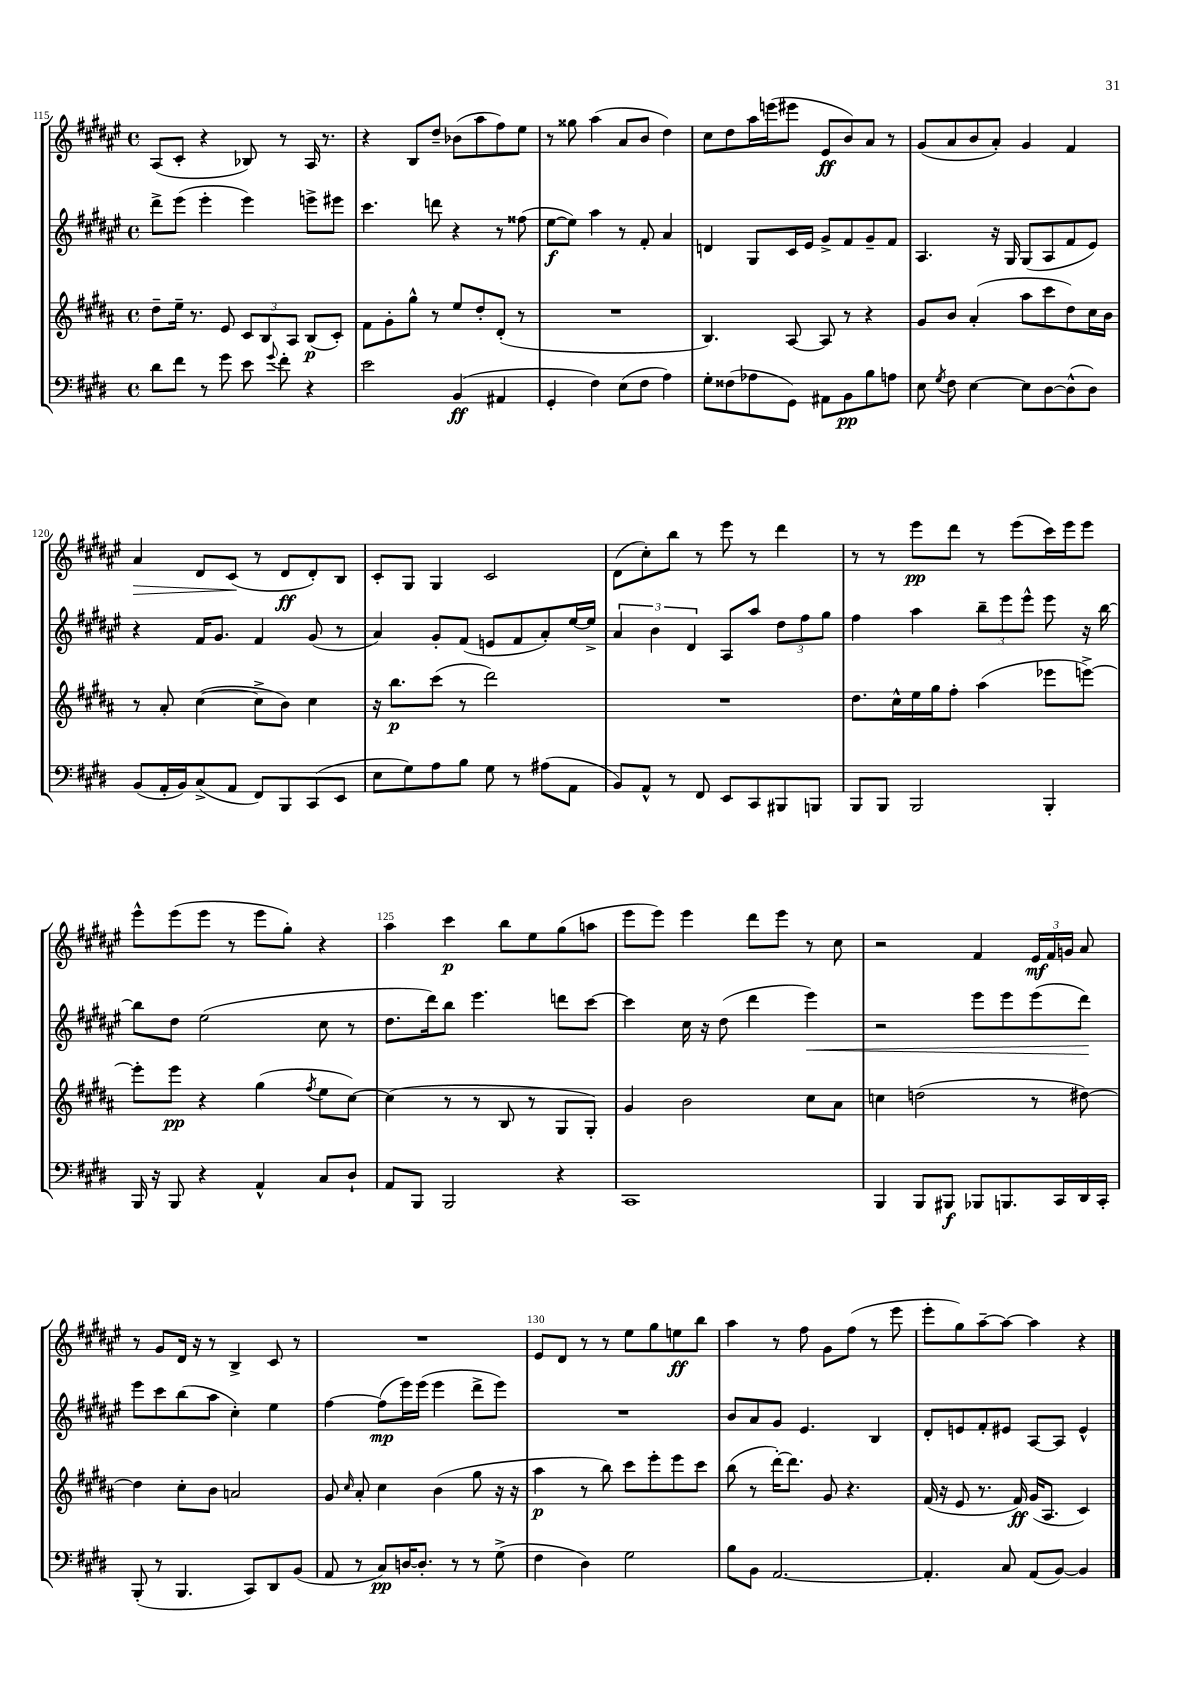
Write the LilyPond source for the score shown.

<<
\new StaffGroup <<
\new Staff = "s0" {
    \clef treble \key fis \major \defaultTimeSignature \time 4/4
    \autoBeamOff ais8[( cis'8]-. r4 bes8) r8 ais16 r8. |
    r4 b8[ dis''8]-- bes'8[( ais''8 fis''8) eis''8] |
    r8 gisis''8 ais''4( ais'8[ b'8] dis''4) |
    cis''8[ dis''8 ais''16 e'''16( eis'''8] eis'8[\ff b'8) ais'8] r8 |
    gis'8[( ais'8 b'8 ais'8]-.) gis'4 fis'4 |
    ais'4\> dis'8[ cis'8]\!( r8 dis'8[\ff dis'8-.) b8] |
    cis'8[-. gis8] gis4 cis'2 |
    dis'8[( cis''8-.) b''8] r8 eis'''8 r8 dis'''4 |
    r8 r8 eis'''8[\pp dis'''8] r8 eis'''8[( cis'''16) eis'''16 eis'''8] |
    eis'''8[-^ eis'''8( eis'''8] r8 eis'''8[ gis''8]-.) r4 |
    ais''4 cis'''4\p b''8[ eis''8 gis''8( a''8] |
    eis'''8[ eis'''8]) eis'''4 dis'''8[ eis'''8] r8 cis''8 |
    r2 fis'4 \tuplet 3/2 { eis'16[\mf fis'16 g'16] } ais'8 |
    r8 gis'8[ dis'16] r16 r8 b4-> cis'8 r8 |
    R1 |
    eis'8[ dis'8] r8 r8 eis''8[ gis''8 e''8\ff b''8] |
    ais''4 r8 fis''8 gis'8[ fis''8]( r8 eis'''8 |
    eis'''8[-. gis''8) ais''8~-- ais''8]~ ais''4 r4 \bar "|." |
}
\new Staff = "s1" {
    \clef treble \key fis \major \defaultTimeSignature \time 4/4
    \autoBeamOff dis'''8[-> eis'''8]( eis'''4-. eis'''4) e'''8[-> eis'''8] |
    cis'''4. d'''8 r4 r8 fisis''8( |
    eis''8[~\f eis''8]) ais''4 r8 fis'8-. ais'4 |
    d'4 gis8[ cis'16 eis'16] gis'8[-> fis'8 gis'8-- fis'8] |
    ais4. r16 gis16 gis8[( ais8 fis'8 eis'8]) |
    r4 fis'16[ gis'8.] fis'4 gis'8( r8 |
    ais'4) gis'8[-. fis'8]( e'8[ fis'8 ais'8-.) eis''16~ eis''16]-> |
    \tuplet 3/2 { ais'4 b'4 dis'4 } ais8[ ais''8] \tuplet 3/2 { dis''8[ fis''8 gis''8] } |
    fis''4 ais''4 \tuplet 3/2 { b''8[-- eis'''8 eis'''8]-^ } eis'''8 r16 b''16~ |
    b''8[ dis''8] eis''2( cis''8 r8 |
    dis''8.[ dis'''16) b''8] eis'''4. d'''8[ cis'''8]~ |
    cis'''4 cis''16 r16 dis''8( dis'''4 eis'''4\<) |
    r2 eis'''8[ eis'''8 eis'''8( dis'''8]\!) |
    eis'''8[ cis'''8 b''8( ais''8] cis''4-.) eis''4 |
    fis''4~ fis''8[\mp( eis'''16) eis'''16]( eis'''4 dis'''8[-> eis'''8]) |
    R1 |
    b'8[ ais'8 gis'8] eis'4. b4 |
    dis'8[-. e'8 fis'8-. eis'8] ais8[~ ais8] eis'4-^ \bar "|." |
}
\new Staff = "s2" {
    \clef treble \key b \major \defaultTimeSignature \time 4/4
    \autoBeamOff dis''8[-- e''16]-- r8. e'8 \tuplet 3/2 { cis'8[ b8 ais8] } b8[\p( cis'8]-.) |
    fis'8[ gis'8-. gis''8]-^ r8 e''8[ dis''8-. dis'8]-.( r8 |
    R1 |
    b4.) ais8~ ais8 r8 r4 |
    gis'8[ b'8] ais'4-.( ais''8[ cis'''8 dis''8) cis''16 b'16] |
    r8 ais'8-. cis''4~( cis''8[-> b'8]) cis''4 |
    r16 b''8.[\p cis'''8]( r8 dis'''2) |
    R1 |
    dis''8.[ cis''16-^ e''16 gis''16 fis''8]-. ais''4( ees'''8[ e'''8]~->) |
    e'''8[-. e'''8]\pp r4 gis''4( \acciaccatura { fis''8 } e''8[ cis''8]~) |
    cis''4( r8 r8 b8 r8 gis8[ gis8]-.) |
    gis'4 b'2 cis''8[ ais'8] |
    c''4 d''2( r8 dis''8~) |
    dis''4 cis''8[-. b'8] a'2 |
    gis'8 \grace { cis''16 } ais'8-. cis''4 b'4( gis''8 r16 r16 |
    ais''4\p r8 b''8) cis'''8[ e'''8-. e'''8 cis'''8] |
    b''8( r8 dis'''16[~-.) dis'''8.] gis'8 r4. |
    fis'16( r16 e'8 r8. fis'16\ff) gis'16[( ais8.] cis'4) \bar "|." |
}
\new Staff = "s3" {
    \clef bass \key e \major \defaultTimeSignature \time 4/4
    \autoBeamOff dis'8[ fis'8] r8 gis'8 e'8 \appoggiatura { gis'8 } fis'8-. r4 |
    e'2 b,4\ff( ais,4 |
    gis,4-. fis4) e8[( fis8] a4) |
    gis8[-. fisis8( aes8 gis,8]) ais,8[ b,8\pp b8 a8] |
    e8 \acciaccatura { gis8 } fis8 e4~ e8[ dis8~ dis8-^( dis8]) |
    b,8[( a,16-. b,16) cis8->( a,8] fis,8[) b,,8 cis,8( e,8] |
    e8[ gis8) a8 b8] gis8 r8 ais8[( a,8] |
    b,8[) a,8]-^ r8 fis,8 e,8[ cis,8 bis,,8 b,,8] |
    b,,8[ b,,8] b,,2 b,,4-. |
    b,,16 r16 b,,8 r4 a,4-^ cis8[ dis8]-! |
    a,8[ b,,8] b,,2 r4 |
    cis,1 |
    b,,4 b,,8[ bis,,8]\f bes,,8[ b,,8. cis,16 dis,16 cis,16]-. |
    b,,8-.( r8 b,,4. cis,8[) dis,8 b,8]( |
    a,8 r8 cis8[\pp) d16~ d8.]-. r8 r8 gis8->( |
    fis4 dis4) gis2 |
    b8[ b,8] a,2.~ |
    a,4.-. cis8 a,8[( b,8]~) b,4 \bar "|." |
}
>>
>>
\layout { \context { \Score currentBarNumber = #115 \override BarNumber.break-visibility = ##(#f #t #t) barNumberVisibility = #(every-nth-bar-number-visible 5) } }
